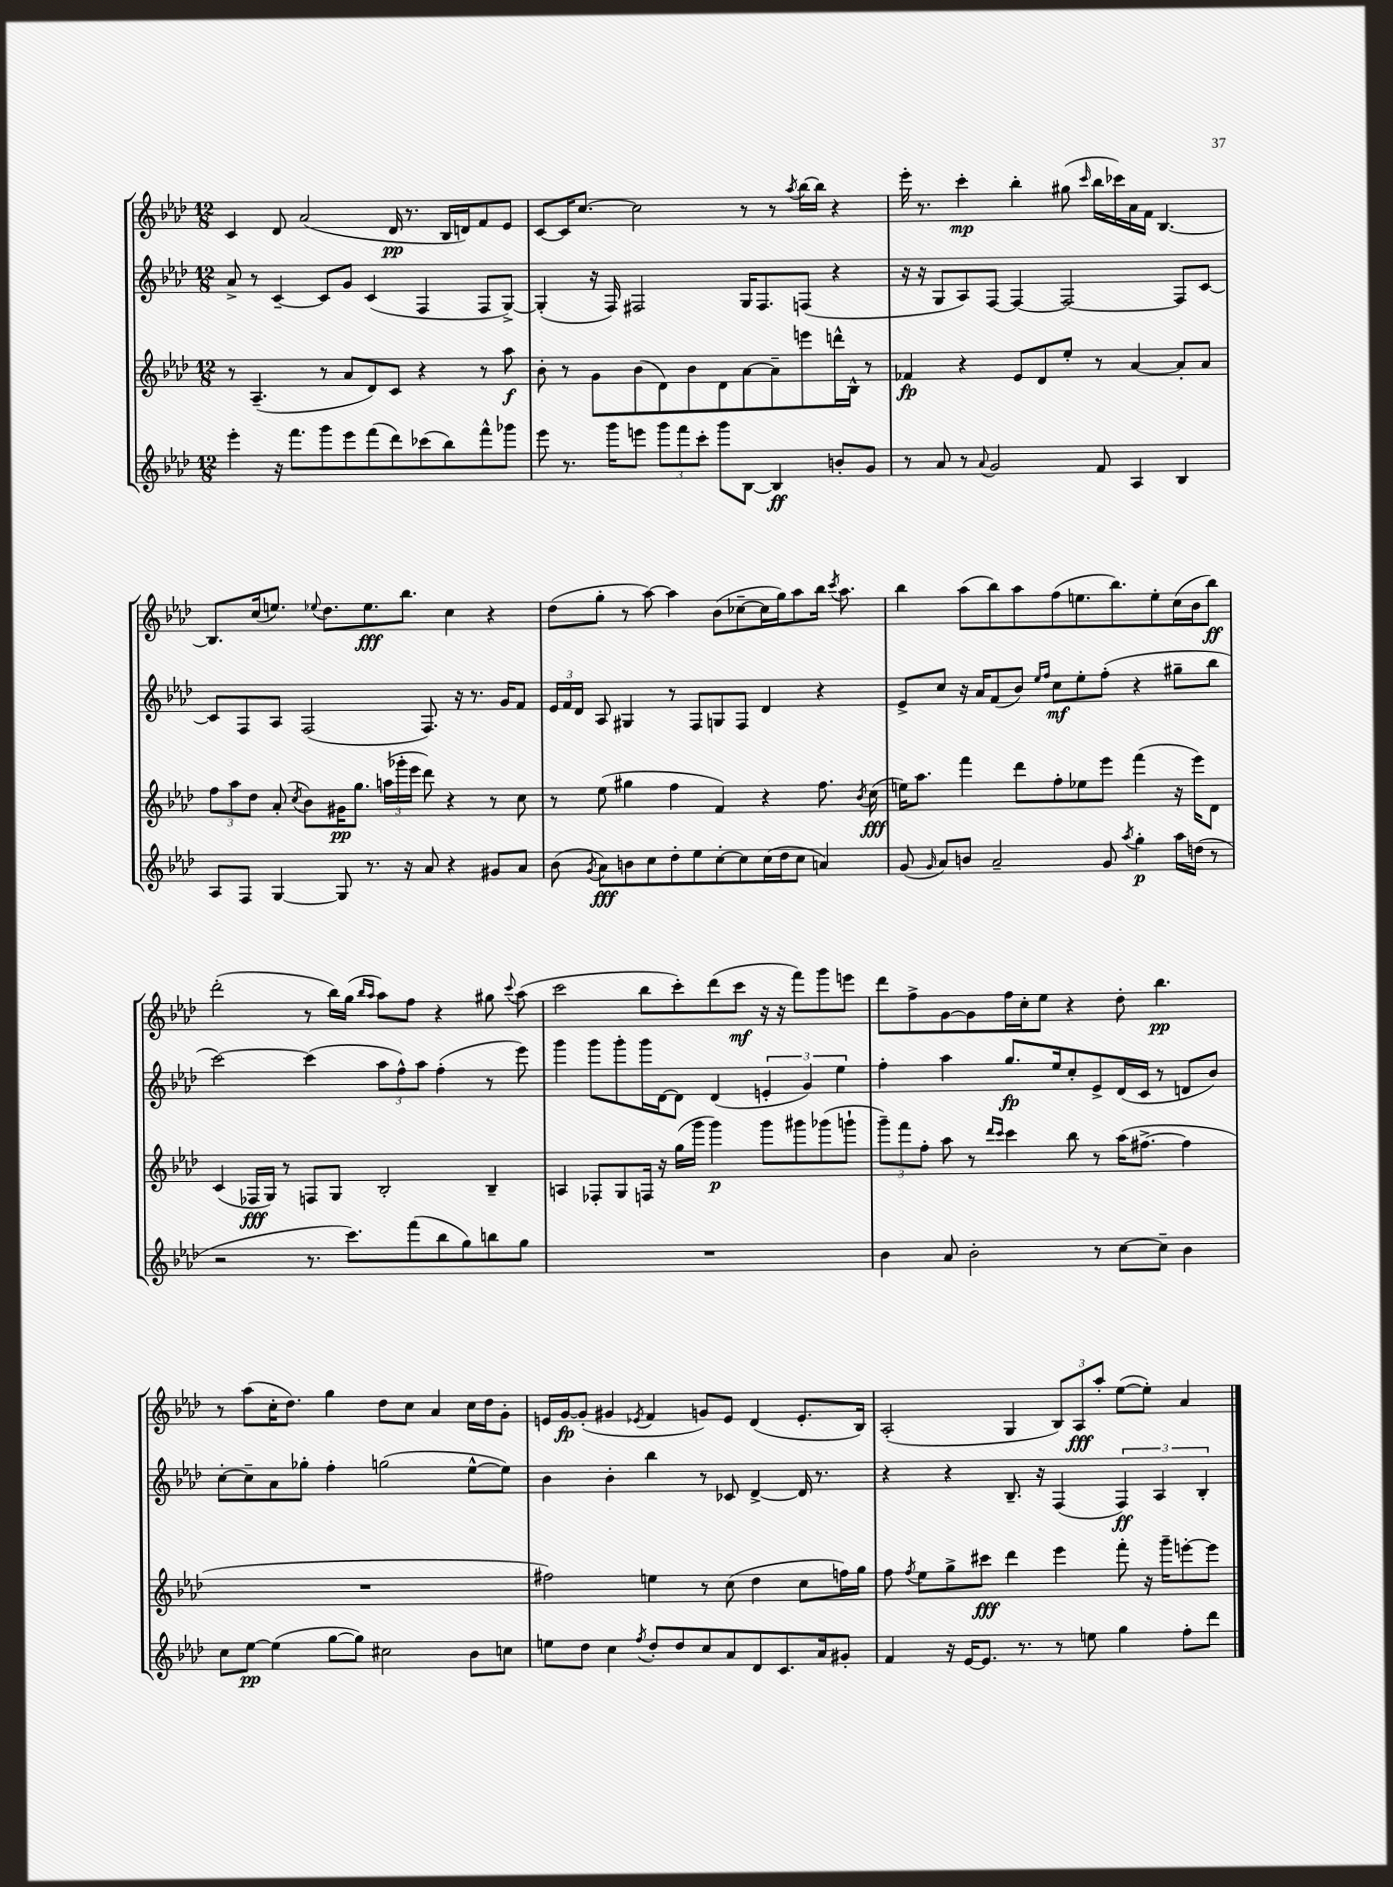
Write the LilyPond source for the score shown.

<<
\new StaffGroup <<
\new Staff = "s0" {
    \clef treble \key aes \major \numericTimeSignature \time 12/8
    \autoBeamOff c'4 des'8 aes'2( des'16\pp r8. bes16[ d'16) f'8 ees'8] |
    c'8[~ c'16 c''8.]~ c''2 r8 r8 \acciaccatura { aes''8 } bes''16[~ bes''16] r4 |
    ees'''16-. r8. c'''4-.\mp bes''4-. gis''8( \grace { c'''16 } bes''16[ ces'''16) aes'16 f'16] bes4.~ |
    bes8.[ c''16( e''8.]) \appoggiatura { ees''8 } des''8.[ ees''8.\fff bes''8.] c''4 r4 |
    des''8[( g''8]-. r8 aes''8~) aes''4 bes'8[( ces''8~-- ces''16 g''16) aes''8 bes''16] \acciaccatura { c'''8 } aes''8. |
    bes''4 aes''8[( bes''8) aes''8 f''8( e''8. bes''8.) e''8-. c''16( bes'16 bes''8]\ff) |
    des'''2-.( r8 bes''16[) g''16]( \grace { bes''16[ aes''16] } aes''8[) f''8] r4 gis''8 \appoggiatura { c'''8 } aes''8( |
    c'''2 bes''8[ c'''8-.) des'''8( c'''8]\mf r16 r16 f'''8[) g'''8 e'''8] |
    des'''8[ f''8-> g'8~ g'8 f''16 c''16-. ees''8] r4 des''8-. bes''4.\pp |
    r8 aes''8[( c''16-. des''8.]) g''4 des''8[ c''8] aes'4 c''16[ des''16 g'8]-. |
    e'16[ g'16~\fp g'8]-.( gis'4 \acciaccatura { ees'8 } f'4 g'8[) ees'8] des'4( ees'8.[-. bes16]) |
    aes2-.( g4 \tuplet 3/2 { bes8[) aes8\fff aes''8]-. } ees''8[~( ees''8]-.) aes'4 \bar "|." |
}
\new Staff = "s1" {
    \clef treble \key aes \major \numericTimeSignature \time 12/8
    \autoBeamOff aes'8-> r8 c'4~-- c'8[ g'8] c'4( f4 f8[ g8]~->) |
    g4-.( r16 f16) fis2 g16[ fis8. f8]( r4 |
    r16 r16 g8[ aes8) f8]~ f4~ f2~ f8[ c'8]~ |
    c'8[ f8 aes8] f2( f8.) r16 r8. g'16[ f'8] |
    \tuplet 3/2 { ees'16[ f'16 des'16] } aes8 gis4 r8 f8[ g8 f8] des'4 r4 |
    ees'8[-> c''8] r16 aes'16[ f'8( bes'8]) \grace { ees''16[ f''16] } c''8[\mf ees''8-. f''8]-.( r4 gis''8[-- bes''8] |
    c'''2~) c'''4( \tuplet 3/2 { aes''8[ f''8-^) aes''8] } f''4-.( r8 ees'''8) |
    g'''4 g'''8[ g'''8-. g'''16 des'16~ des'8] des'4( \tuplet 3/2 { e'4-. g'4) ees''4 } |
    f''4-. aes''4 g''8.[\fp ees''16 c''8-. ees'8-> des'16( c'16] r8 d'8[ bes'8]) |
    c''8[~-. c''8-- aes'8 ges''8]-. f''4-. g''2( ees''8[~-^ ees''8]) |
    bes'4 bes'4-. bes''4 r8 ces'8 des'4~-> des'16 r8. |
    r4 r4 bes8.-- r16 f4( \tuplet 3/2 { f4\ff) aes4 bes4-. } \bar "|." |
}
\new Staff = "s2" {
    \clef treble \key aes \major \numericTimeSignature \time 12/8
    \autoBeamOff r8 aes4.--( r8 aes'8[ des'8) c'8] r4 r8 aes''8\f |
    bes'8-. r8 g'8[ bes'8( des'8) bes'8 des'8 aes'8~ aes'8-- e'''8 d'''16-^ bes16]-^ r8 |
    fes'4\fp r4 ees'8[ des'8 ees''8]-. r8 aes'4~ aes'8[-. aes'8] |
    \tuplet 3/2 { f''8[ aes''8 des''8] } aes'8-.( \acciaccatura { c''8 } bes'8[) gis'16\pp g''8.] \tuplet 3/2 { a''16[( ges'''16-. ees'''16] } des'''8) r4 r8 c''8 |
    r8 ees''8( gis''4 f''4 f'4) r4 f''8. \acciaccatura { bes'8 } c''16\fff( |
    e''16[) aes''8.] f'''4 des'''8[ f''8-. ees''8 ees'''8] f'''4( r16 ees'''16[) des'8] |
    c'4( fes16[\fff g16]) r8 f8[ g8] bes2-. bes4-- |
    a4 fes8[-. g8 f16] r16 g''16[( g'''16] g'''4\p) g'''8[ gis'''8 ges'''8( g'''8]-! |
    \tuplet 3/2 { g'''8[--) f'''8 f''8]-. } aes''8 r8 \grace { des'''16[ c'''16] } c'''4 bes''8 r8 aes''16[( fis''8.]~-> fis''4 |
    R1. |
    fis''2) e''4 r8 c''8( des''4 c''8[ f''16) g''16] |
    f''8 \acciaccatura { f''8 } ees''8[ g''8-> cis'''8]\fff des'''4 ees'''4 f'''8-. r16 g'''16[-- e'''8~-. e'''8] \bar "|." |
}
\new Staff = "s3" {
    \clef treble \key aes \major \numericTimeSignature \time 12/8
    \autoBeamOff ees'''4-. r16 f'''8.[ g'''8 ees'''8 f'''8( des'''8) ces'''8( bes''8) f'''8-^ ges'''8] |
    ees'''8 r8. g'''16[ e'''8] \tuplet 3/2 { g'''8[ f'''8 c'''8]-. } g'''8[ bes8]~ bes4\ff b'8[-. g'8] |
    r8 aes'8 r8 \appoggiatura { aes'8 } g'2 f'8 aes4 bes4 |
    aes8[ f8] g4~ g8 r8. r16 aes'8 r4 gis'8[ aes'8] |
    bes'8( \acciaccatura { g'8 } aes'8[\fff) b'8 c''8 des''8-. ees''8 c''8~-. c''8 c''16( des''16 c''8] a'4) |
    g'8( \grace { g'16 } aes'8[) b'8] aes'2-- g'8 \acciaccatura { aes''8 } g''4-.\p aes''16[ d''16]( r8 |
    r2 r8. c'''8.[) f'''8( bes''8 g''8) b''8 g''8] |
    R1. |
    bes'4 aes'8 bes'2-. r8 c''8[~ c''8]-- bes'4 |
    c''8[ ees''8]~\pp ees''4( g''8[~ g''8]) cis''2 bes'8[ c''8] |
    e''8[ des''8] c''4 \acciaccatura { f''8 } des''8[-. des''8 c''8 aes'8 des'8 c'8. aes'16 gis'8]-. |
    f'4 r16 ees'16[~ ees'8.] r8. r8 e''8 g''4 f''8[-. des'''8] \bar "|." |
}
>>
>>
\layout { \context { \Score \remove "Bar_number_engraver" } }
